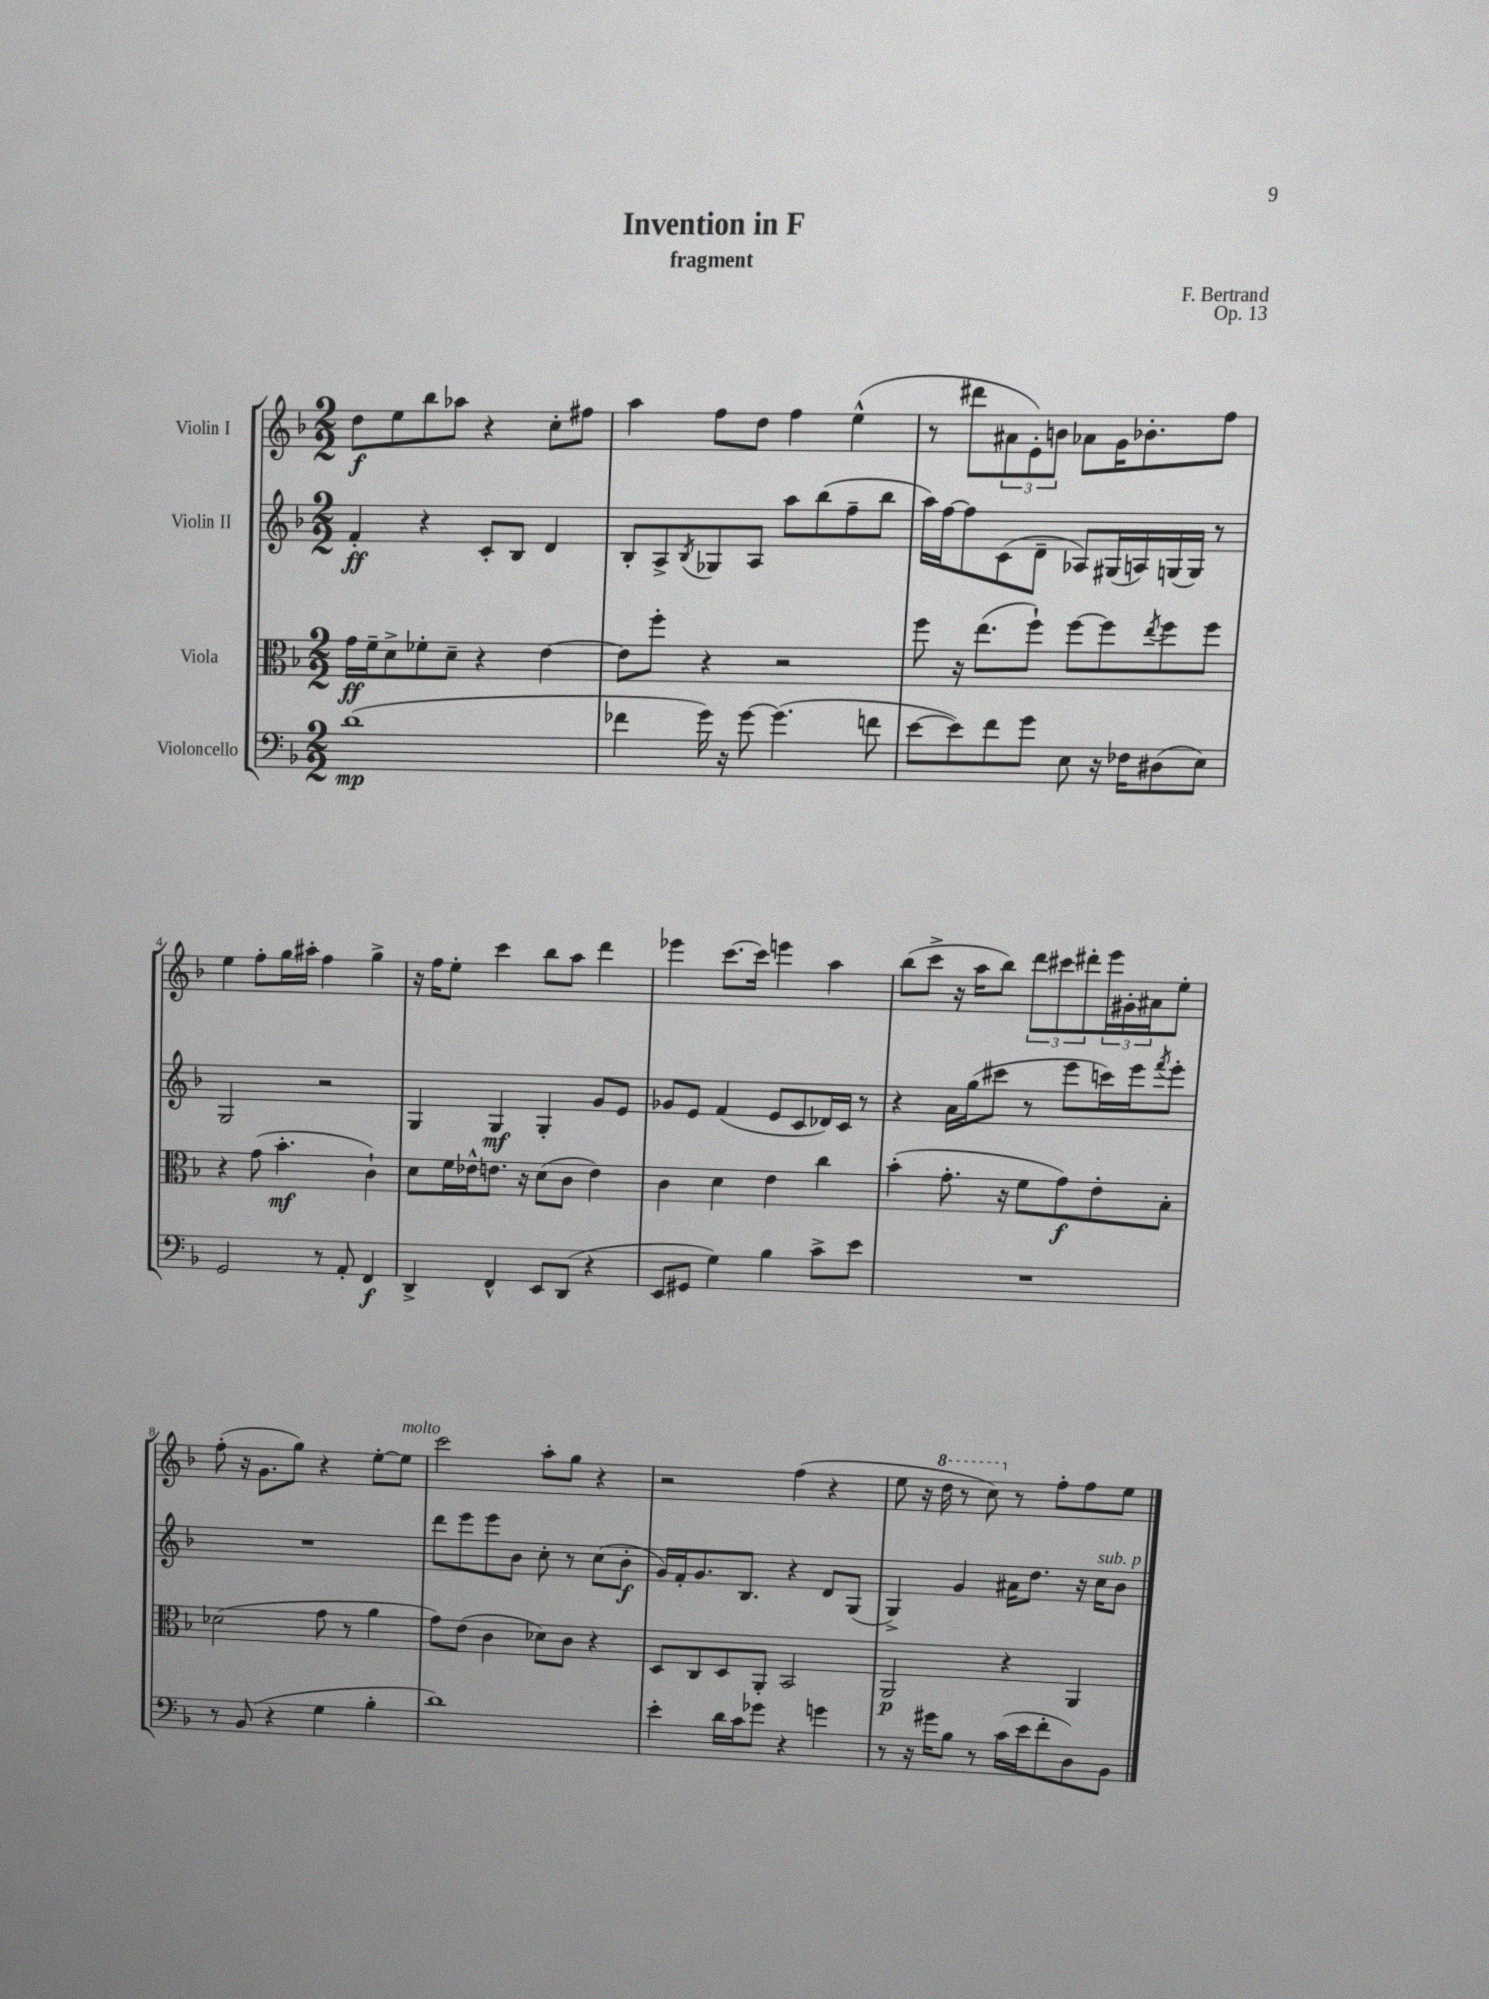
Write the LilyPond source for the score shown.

\header { title = "Invention in F" composer = "F. Bertrand" subtitle = "fragment" opus = "Op. 13" }
<<
\new StaffGroup <<
\new Staff = "s0" \with { instrumentName = "Violin I" } {
    \clef treble \key f \major \numericTimeSignature \time 2/2
    d''8\f e''8 bes''8 aes''8 r4 c''8-. fis''8 |
    a''4 f''8 d''8 f''4 e''4-^( |
    r8 dis'''8 \tuplet 3/2 { ais'8 e'8-.) b'8 } aes'8 g'16 bes'8.-. f''8 |
    e''4 f''8-. g''16 ais''16-. f''4 g''4-> |
    r16 f''16 e''8-. c'''4 bes''8 a''8 d'''4 |
    ees'''4 c'''8.~ c'''16 e'''4 a''4 |
    bes''8( c'''8-> r16 a''16 bes''8) \tuplet 3/2 { d'''8 cis'''8 dis'''8-. } \tuplet 3/2 { e'''16 gis'16-. ais'16 } e''8-. |
    f''8-.( r16 g'8. g''8) r4 e''8~-. e''8^\markup { \italic "molto" } |
    c'''2 a''8-. g''8 r4 |
    r2 f''4( r4 |
    e''8 r16 \ottava #1 d'''16 r8 c'''8) \ottava #0 r8 f''8-. f''8 e''8 \bar "|." |
}
\new Staff = "s1" \with { instrumentName = "Violin II" } {
    \clef treble \key f \major \numericTimeSignature \time 2/2
    f'4-.\ff r4 c'8-. bes8 d'4 |
    bes8-. a8-> \acciaccatura { bes8 } ges8 a8 a''8 bes''8( f''8-- bes''8 |
    a''16) f''16~ f''8 c'8( d'8-- aes8) gis16( a16) g16( g16) r8 |
    g2 r2 |
    g4 g4\mf g4-. g'8 e'8 |
    ges'8 e'8 f'4( e'8 c'8 des'16) c'16 r8 |
    r4 a'16 g''16( cis'''8 r8 e'''8 c'''16) e'''16 \acciaccatura { f'''8 } e'''8-. |
    R1 |
    d'''8 e'''8 e'''8 bes'8 c''8-. r8 c''8( bes'8-.\f |
    g'16) f'16-. g'8. bes8. r4 d'8 g8( |
    g4->) g'4 ais'16 d''8. r16 c''16^\markup { \italic "sub. p" } bes'8 \bar "|." |
}
\new Staff = "s2" \with { instrumentName = "Viola" } {
    \clef alto \key f \major \numericTimeSignature \time 2/2
    g'16\ff f'16-- d'8-> fes'8-. d'8-- r4 e'4~ |
    e'8 f''8-. r4 r2 |
    f''8 r16 e''8.( f''8-!) f''8~ f''8 \acciaccatura { e''8 } f''8 f''8 |
    r4 g'8( bes'4.-.\mf c'4-!) |
    d'8 f'16 ees'16-^ e'8. r16 d'8( c'8 e'4) |
    c'4 d'4 e'4 c''4 |
    bes'4-.( g'8.-. r16 f'8 g'8\f) e'8-. bes8-. |
    des'2( g'8 r8 a'4 |
    g'8) e'8( c'4 des'8) c'8 r4 |
    d8 c8 d8 a,8-. bes,2 |
    a,2\p r4 a,4 \bar "|." |
}
\new Staff = "s3" \with { instrumentName = "Violoncello" } {
    \clef bass \key f \major \numericTimeSignature \time 2/2
    d'1\mp( |
    fes'4 g'16) r16 g'8~ g'4.( f'8 |
    e'8~ e'8) f'8 g'8 e8 r16 fes16 dis8( e8) |
    g,2 r8 a,8-. f,4\f |
    d,4-> f,4-^ e,8 d,8( r4 |
    e,8 gis,8 g4) bes4 c'8-> e'8 |
    R1 |
    r8 bes,8( r4 g4 bes4-. |
    d'1) |
    e'4-. d'16 c'16 ges'8 r4 g'4 |
    r8 r16 gis'16 bes8 r8 c'16( e'16 f'8-. d8) bes,8 \bar "|." |
}
>>
>>
